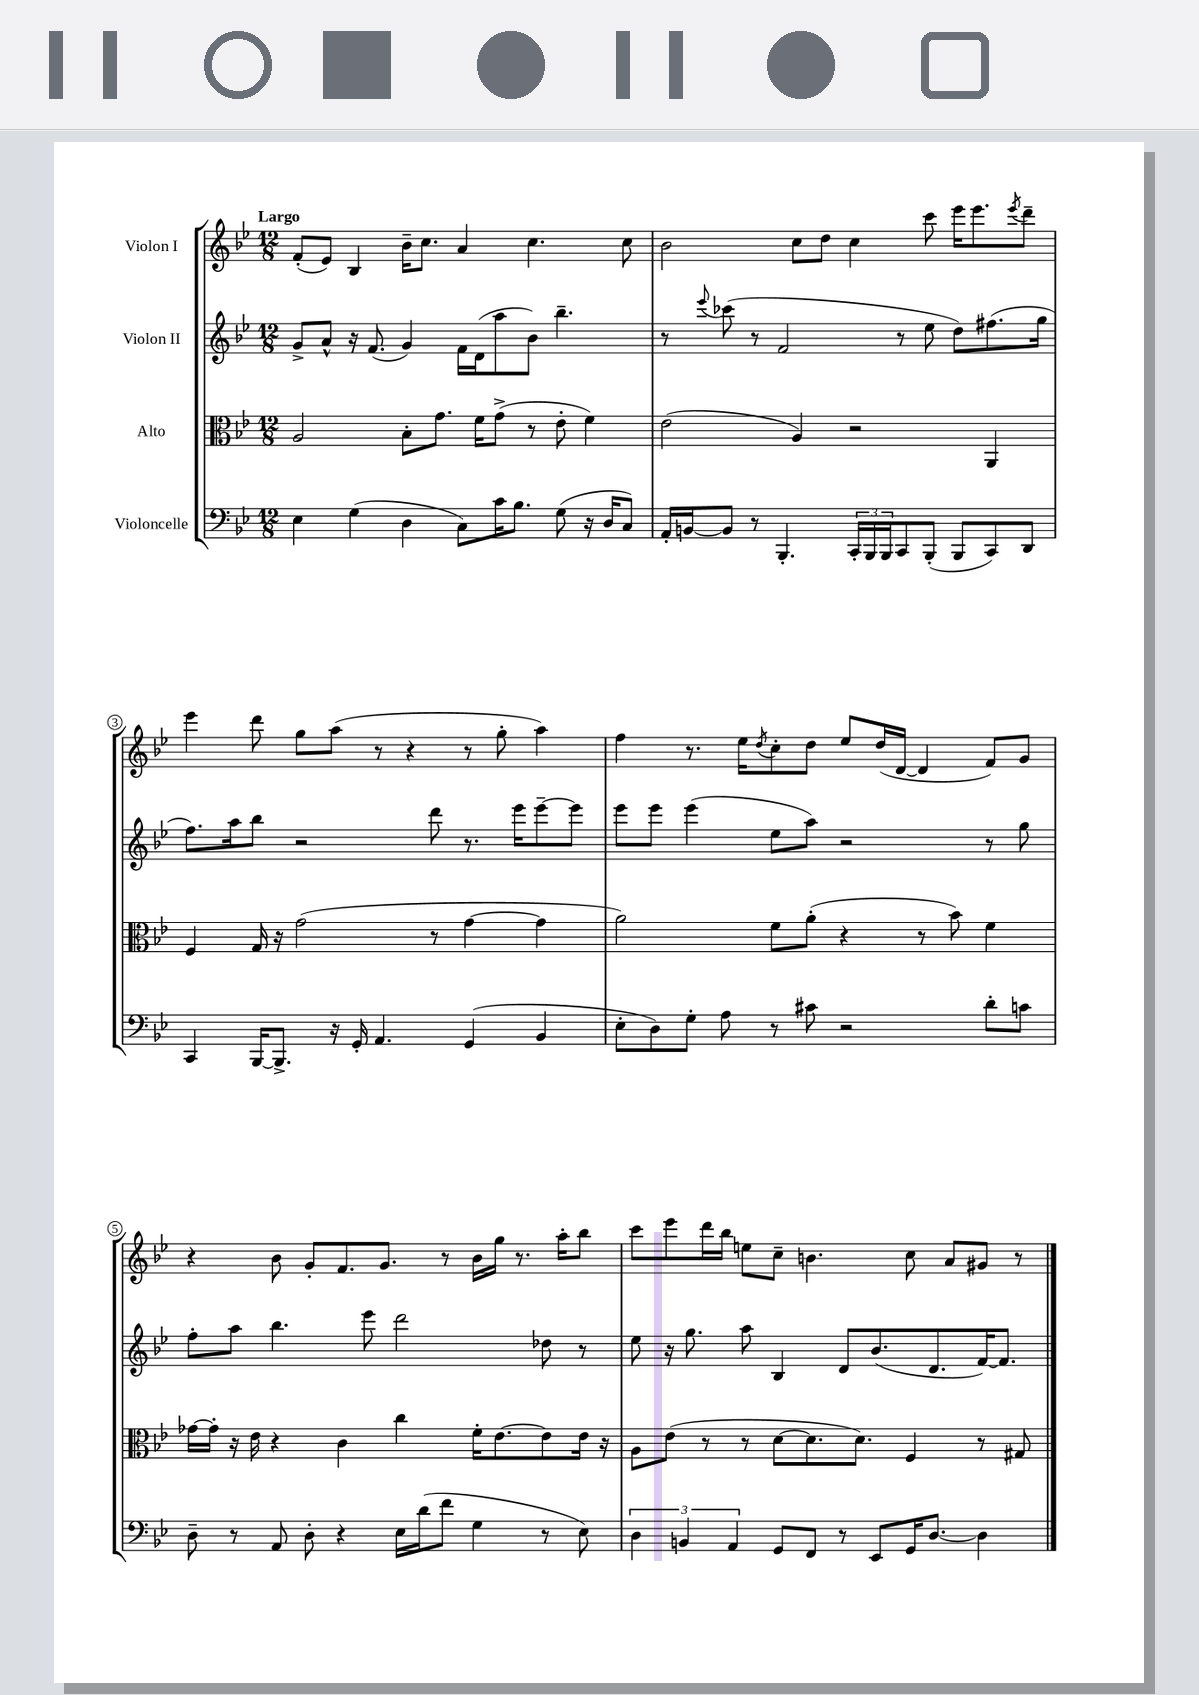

**kern	**kern	**kern	**kern
*part4	*part3	*part2	*part1
*staff4	*staff3	*staff2	*staff1
*I"Violoncelle	*I"Alto	*I"Violon II	*I"Violon I
*clefF4	*clefC3	*clefG2	*clefG2
*k[b-e-]	*k[b-e-]	*k[b-e-]	*k[b-e-]
*M12/8	*M12/8	*M12/8	*M12/8
=1	=1	=1	=1
!	!	!	!LO:TX:a:B:t=Largo
4E-\	2A/	8g^/L	(8f'/L
.	.	8a^^/J	8e-/J)
(4G\	.	16r	4B-/
.	.	(8.f/	.
4D\	8B-'\L	4g/)	16b-~\KL
.	.	.	8.cc\J
.	8.g\J	.	.
8C\L)	.	16f\LL	4a/
.	16f\KL	(16d\J	.
16c\K	(8g^\J	8aa\	.
8.B-\J	.	.	.
.	8r	8b-\J)	4.cc\
(8G\	8e-'\	4.bb-~\	.
16r	4f\)	.	.
16D/KL	.	.	.
8C/J)	.	.	8cc\
=2	=2	=2	=2
16AA'/LL	(2e-\	8r	2b-\
[16BBn/J	.	.	.
.	.	8qqeee-/	.
8BB/J]	.	(8ccc-X\	.
8r	.	8r	.
4.BBB-'/	.	2f/	.
.	4A/)	.	8cc\L
.	.	.	8dd\J
24CC'/LL	2r	.	4cc\
24BBB-/	.	.	.
24BBB-/J	.	.	.
8CC/	.	8r	.
(8BBB-'/J	.	8ee-\	8ccc\
8BBB-/L	.	8dd\L)	16eee-\KL
.	.	.	8.eee-\
8CC/)	4AA/	(8.ff#X\	.
.	.	.	8qeee-/
8DD/J	.	.	8ddd~\J
.	.	16gg\Jk	.
!!LO:LB:g=z
=3	=3	=3	=3
4CC/	4F/	8.ff\L)	4eee-\
.	.	16aa\k	.
[16BBB-/KL	16G/	8bb-\J	8ddd\
8.BBB-^/J]	16r	.	.
.	(2g\	2r	8gg\L
16r	.	.	(8aa\J
16GG'/	.	.	.
4.AA/	.	.	8r
.	.	.	4r
.	8r	8ddd\	.
(4GG/	[4g\	8.r	8r
.	.	.	8gg'\
.	.	16eee-\KL	.
4BB-/	4g\]	[8eee-~\	4aa\)
.	.	8eee-\J]	.
=4	=4	=4	=4
8E-'\L	2a\)	8eee-\L	4ff\
8D\)	.	8eee-\J	.
8G'\J	.	(4eee-\	8.r
8A\	.	.	.
.	.	.	16ee-\KL
.	.	.	8qdd/
8r	8f\L	8ee-\L	8cc'\
8c#X\	(8a'\J	8aa\J)	8dd\J
2r	4r	2r	8ee-/L
.	.	.	(16dd/L
.	.	.	[16d/JJ
.	8r	.	4d/]
.	8b-\)	.	.
8d'\L	4f\	8r	8f/L)
8cn\J	.	8gg\	8g/J
!!LO:LB:g=z
=5	=5	=5	=5
8D~\	[16g-X\LL	8ff'\L	4r
.	16g-'\JJ]	.	.
8r	16r	8aa\J	.
.	16e-\	.	.
8AA/	4r	4.bb-\	8b-\
8D'\	.	.	8g'/L
4r	4c\	.	8.f/
.	.	8eee-\	.
.	.	.	8.g/J
16E-\LL	4cc\	2ddd\	.
(16d\J	.	.	.
8f\J	.	.	8r
4G\	16f'\KL	.	16b-\LL
.	[8.e-\	.	16gg\JJ
.	.	.	8.r
8r	8e-\]	8dd-X\	.
.	.	.	16aa'\KL
8E-\)	16e-\Jk	8r	8bb-\J
.	16r	.	.
=6	=6	=6	=6
6D\	8A\L	8ee-\	8ccc\L
.	(8e-\J	16r	8eee-\
6BBn/	.	.	.
.	.	8.gg\	.
.	8r	.	16ddd\L
.	.	.	16bb-\JJ
6AA/	.	.	.
.	8r	8aa\	8een\L
8GG/L	[8d\L	4B-/	8cc~\J
8FF/J	8.d\]	.	4.bn\
8r	.	8d/L	.
.	8.d\J)	.	.
8EE-/L	.	(8.b-/	.
16GG/K	4F/	.	8cc\
[8.D/J	.	8.d/	.
.	.	.	8a/L
4D\]	8r	[16f/K)	8g#X/J
.	.	8.f/J]	.
.	8G#X/	.	8r
==	==	==	==
*-	*-	*-	*-
